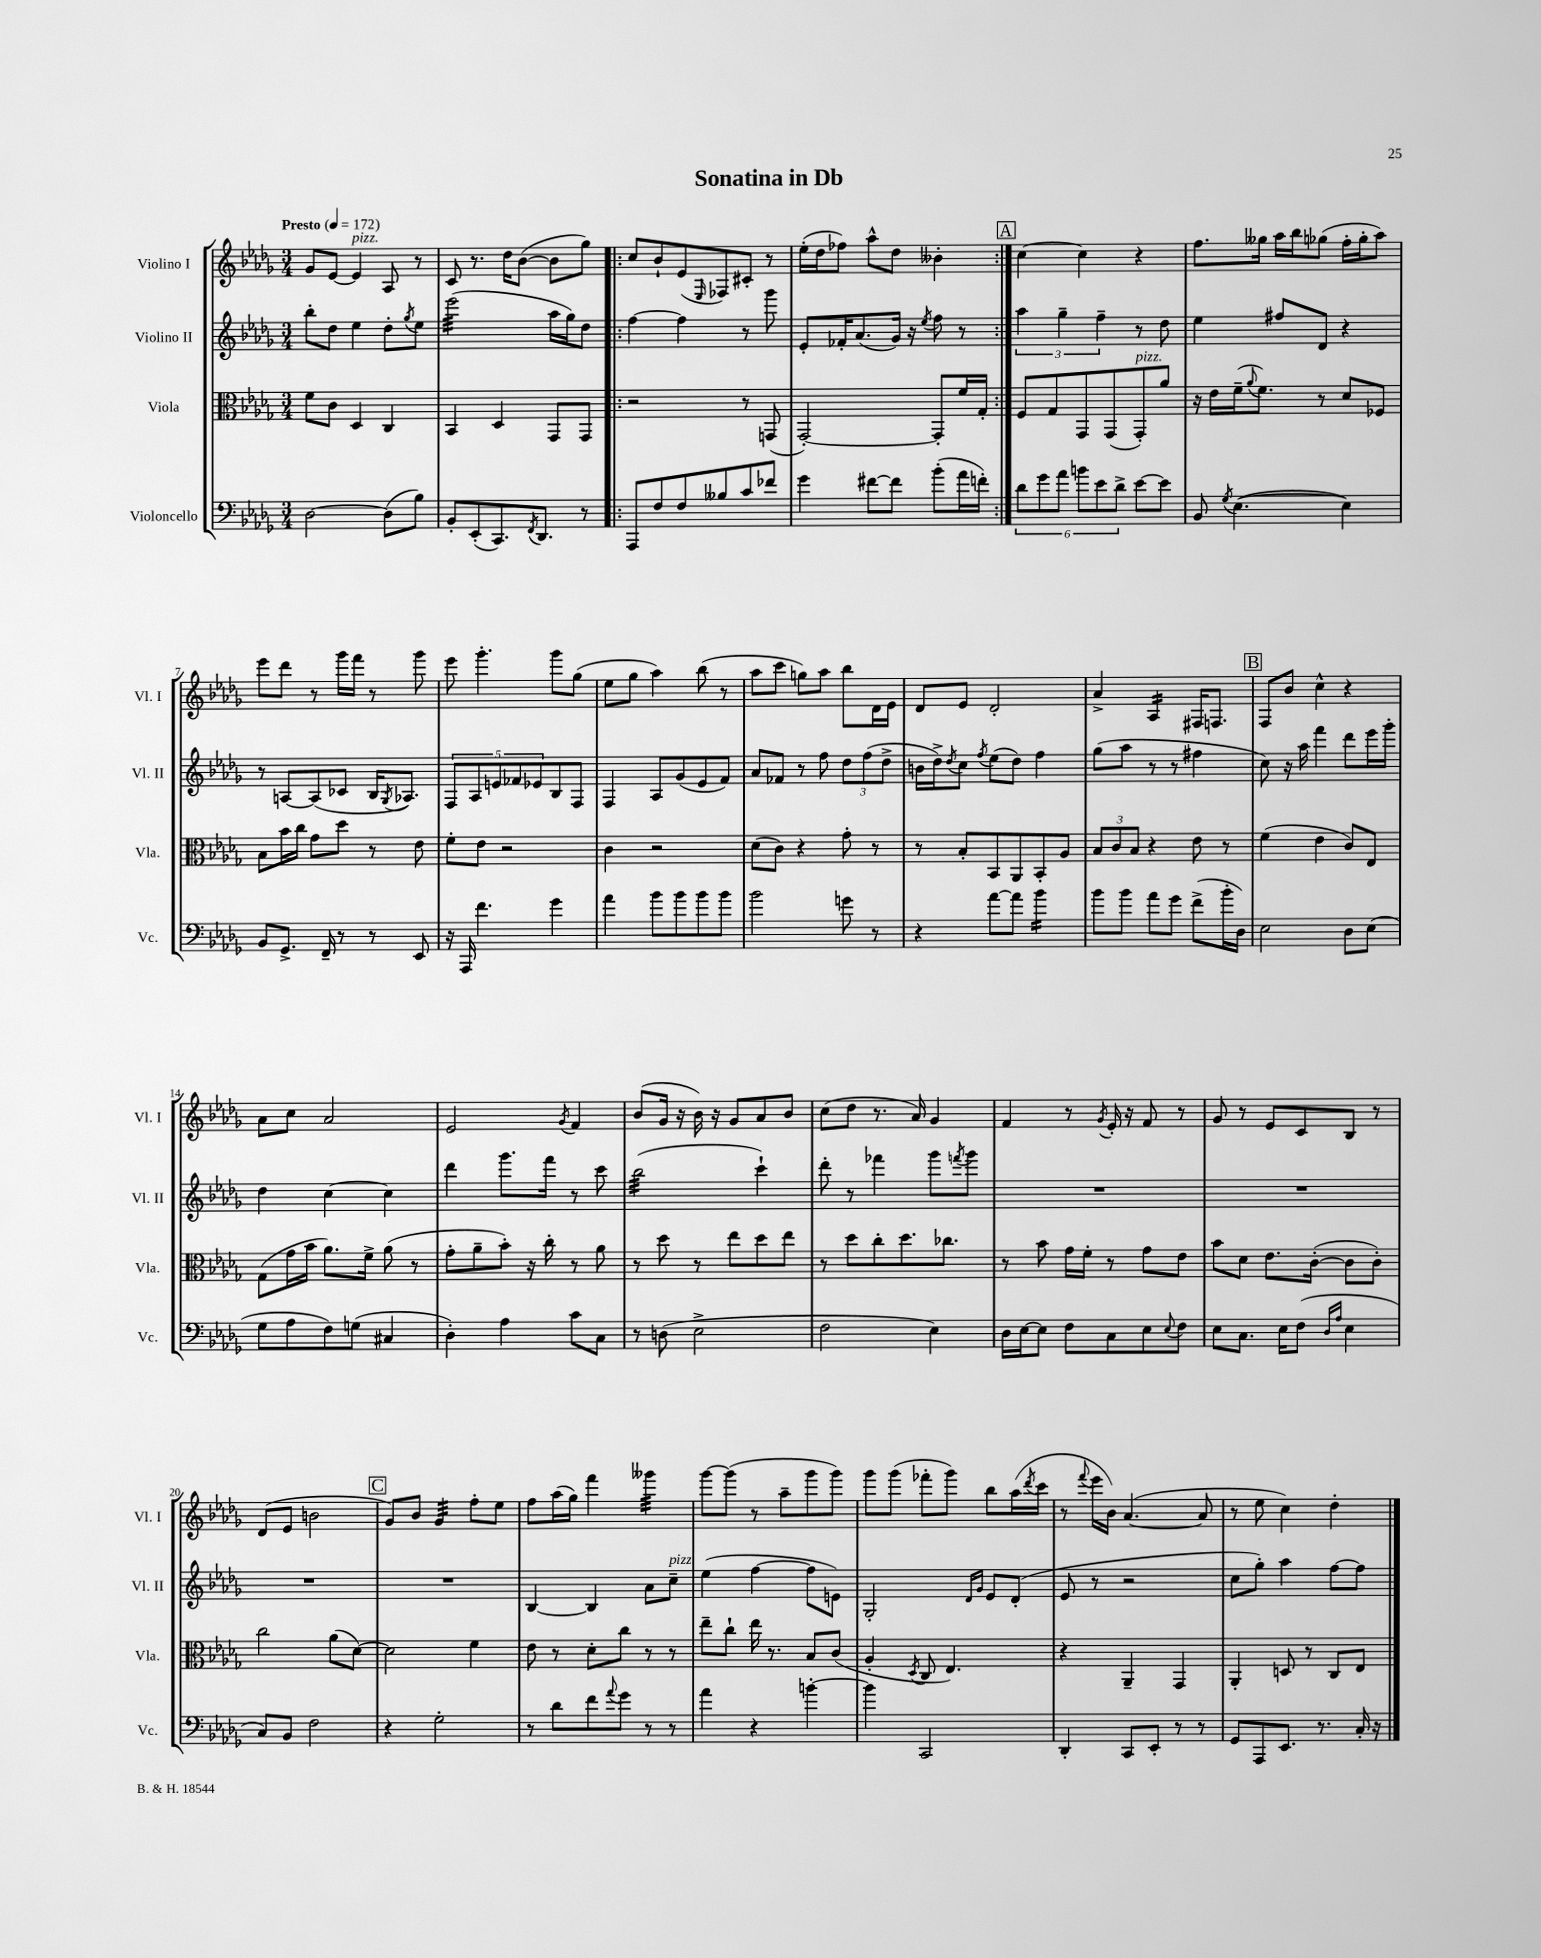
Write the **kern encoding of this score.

**kern	**kern	**kern	**kern
*staff4	*staff3	*staff2	*staff1
*clefF4	*clefC3	*clefG2	*clefG2
*k[b-e-a-d-g-]	*k[b-e-a-d-g-]	*k[b-e-a-d-g-]	*k[b-e-a-d-g-]
*M3/4	*M3/4	*M3/4	*M3/4
*MM172	*MM172	*MM172	*MM172
[2D-	8f	8bb-'	8g-
.	8c	8dd-	[8e-
.	4D-	4ee-	4e-]
(8D-]	4C	8dd-'	8A-
.	.	8qgg-	.
8B-)	.	8ee-	8r
=	=	=	=
8BB-'	4BB-	(2eee-	8c
(8EE-'	.	.	8.r
8.CC)	4D-	.	.
.	.	.	16dd-
.	.	.	([8b-
8qFF	.	.	.
8.DD-	.	.	.
.	8GG-	16aa-	8b-]
.	.	16gg-)	.
8r	8GG-	8dd-	8gg-)
=!|:	=!|:	=!|:	=!|:
8AAA-	2r	[4ff	8cc
8F	.	.	8b-`
8F	.	4ff]	(8e-
.	.	.	16qqE-
8B--	.	.	8F-)
8c	8r	8r	8c#'
8f-	(8GG	8ggg-	8r
=	=	=	=
4g-	[2GG-')	8e-'	(16ee-'
.	.	.	16dd-
.	.	16f-'	8ff-)
.	.	(8.a-	.
[8f#	.	.	8aa-^^
8f#]	.	16g-)	8dd-
.	.	16r	.
.	.	8qee-	.
(8b-'	8GG-']	8ff	4b--'
16a-	16f	8r	.
16f')	16G-'	.	.
=:|!	=:|!	=:|!	=:|!
12d-	8F	6aa-	[4cc
12g-	.	.	.
.	8G-	.	.
12a-	.	6gg-~	.
12b	8GG-	.	4cc]
12e-	.	6ff~	.
.	(8GG-	.	.
12d-^	.	.	.
[8e-	8GG-')	8r	4r
8e-]	8a-	8dd-	.
=	=	=	=
8BB-	16r	4ee-	8.ff
.	16e-	.	.
8qG-	.	.	.
([4.E-	(16f~	.	.
.	8qqa-	.	.
.	8.f)	.	16gg--
.	.	8ff#	16aa-
.	.	.	16bb-
.	8r	8d-	(8gg-
4E-])	8d-	4r	16ff'
.	.	.	16gg-'
.	8F-	.	8aa-)
=	=	=	=
8BB-	8B-	8r	8eee-
8.GG-^	16b-	[8A	8ddd-
.	16cc	.	.
.	8g-	(8A]	8r
16FF~	.	.	.
8r	8dd-	8c-	16ggg-
.	.	.	16fff
8r	8r	16B-	8r
.	.	8qG-	.
.	.	8.A-)	.
8EE-	8e-	.	8ggg-
=	=	=	=
16r	8f'	10F	8eee-
16AAA-	.	.	.
.	.	10A-	.
4.f	8e-	.	4.ggg-'
.	.	10e	.
.	2r	.	.
.	.	10f-	.
.	.	10e-	.
4g-	.	8B-	8ggg-
.	.	8F	(8gg-
=	=	=	=
4a-	4c	4F	8ee-
.	.	.	8gg-
8b-	2r	8A-	4aa-)
8b-	.	(8g-	.
8b-	.	8e-	(8bb-
8b-	.	8f)	8r
=	=	=	=
2b-	(8d-	8a-	8aa-
.	8c)	8f-	8ccc
.	4r	8r	8gg)
.	.	8ff	8aa-
8g	8g-'	12dd-	8bb-
.	.	(12ff	.
8r	8r	.	16d-
.	.	12dd-^	.
.	.	.	16e-
=	=	=	=
4r	8r	16b	8d-
.	.	16dd-^)	.
.	.	8qdd-	.
.	8B-'	8cc	8e-
.	.	8qff	.
[8a-	8BB-	(8ee-	2d-'
8a-]	8AA-	8dd-)	.
4b-	8BB-'	4ff	.
.	8A-	.	.
=	=	=	=
8b-	12B-	(8gg-	4a-^
.	12c	.	.
8b-	.	8aa-	.
.	12B-	.	.
8a-	4r	8r	4A-
8g-	.	8r	.
(8f^	8e-	4ff#	16F#
.	.	.	8.F
16b-'	8r	.	.
16D-)	.	.	.
=	=	=	=
2E-	(4f	8cc)	8F
.	.	16r	8b-
.	.	16aa-	.
.	4e-	4fff	4cc^^
8D-	8c)	8ddd-	4r
(8E-	8E-	16eee-	.
.	.	16ggg-'	.
=	=	=	=
8G-	(8G-	4dd-	8a-
8A-	16g-	.	8cc
.	16b-	.	.
8F)	8.a-)	[4cc	2a-
(8G	.	.	.
.	16f^	.	.
4C#	(8a-	4cc]	.
.	8r	.	.
=	=	=	=
4D-')	8g-'	4ddd-	2e-
.	8a-~	.	.
4A-	8b-')	8.ggg-	.
.	16r	.	.
.	16cc'	16fff	.
.	.	.	8qg-
8c	8r	8r	4f
8C	8a-	8ccc	.
=	=	=	=
8r	8r	(2bb-	(8b-
(8D	8dd-	.	16g-
.	.	.	16r
2E-^	8r	.	16b-)
.	.	.	16r
.	8ee-	.	8g-
.	8dd-	4ccc`)	8a-
.	8ee-	.	8b-
=	=	=	=
2F	8r	8ddd-'	(8cc
.	8dd-	8r	8dd-
.	8cc'	4fff-	8.r
.	8.dd-	.	.
.	.	.	16a-)
4E-)	.	8ggg-	4g-
.	8.cc-	.	.
.	.	8qfff	.
.	.	8ggg-	.
=	=	=	=
16D-	8r	2.r	4f
[16E-	.	.	.
8E-]	8b-	.	.
8F	16g-	.	8r
.	16f'	.	.
.	.	.	8qg-
8C	8r	.	16e-'
.	.	.	16r
8E-	8g-	.	8f
8qqE-	.	.	.
8F	8e-	.	8r
=	=	=	=
8E-	8b-	2.r	8g-
8.C	8d-	.	8r
.	8.e-	.	8e-
16E-	.	.	.
(8F	.	.	8c
.	([16c'	.	.
16qqD-	.	.	.
16qqA-	.	.	.
4E-	8c]	.	8B-
.	8c')	.	8r
=	=	=	=
8C)	2cc	2.r	(8d-
8BB-	.	.	8e-
2F	.	.	2b
.	(8a-	.	.
.	[8d-)	.	.
=	=	=	=
4r	2d-]	2.r	8g-)
.	.	.	8b-
2G-'	.	.	4g-
.	4f	.	8ff'
.	.	.	8ee-
=	=	=	=
8r	8e-	[4B-	8ff
8d-	8r	.	(16aa-
.	.	.	16gg-)
8f	8d-'	4B-]	4fff
8qqa-	.	.	.
8g-	8cc	.	.
8r	8r	8a-	4ggg--
8r	8r	8cc~	.
=	=	=	=
4a-	8ee-~	(4ee-	[8ggg-
.	8cc`	.	(8ggg-]
4r	16ee-	[4ff	8r
.	8.r	.	.
.	.	.	8aa-~
[4b'	8B-	8ff]	8ggg-
.	(8c	8e)	8ggg-)
=	=	=	=
4b]	4A-'	2G-'	8ggg-
.	.	.	(8ggg-
.	8qD-	.	.
2CC	8C	.	8fff-'
.	4.E-)	.	8ggg-)
.	.	16qqd-	.
.	.	16qqg-	.
.	.	8e-	8bb-
.	.	(8d-'	(16aa-
.	.	.	8qddd-
.	.	.	16ccc
=	=	=	=
4DD-'	4r	8e-	8r
.	.	.	8qqfff
.	.	8r	16eee-
.	.	.	16b-)
8CC	4AA-~	2r	([4.a-
8EE-'	.	.	.
8r	4GG-	.	.
8r	.	.	8a-]
=	=	=	=
8GG-	4AA-'	8cc	8r
8AAA-	.	8gg-')	8ee-
8.EE-	8D	4aa-	4cc)
.	8r	.	.
8.r	.	.	.
.	8C	[8ff	4dd-'
16C'	8E-	8ff]	.
16r	.	.	.
==	==	==	==
*-	*-	*-	*-
